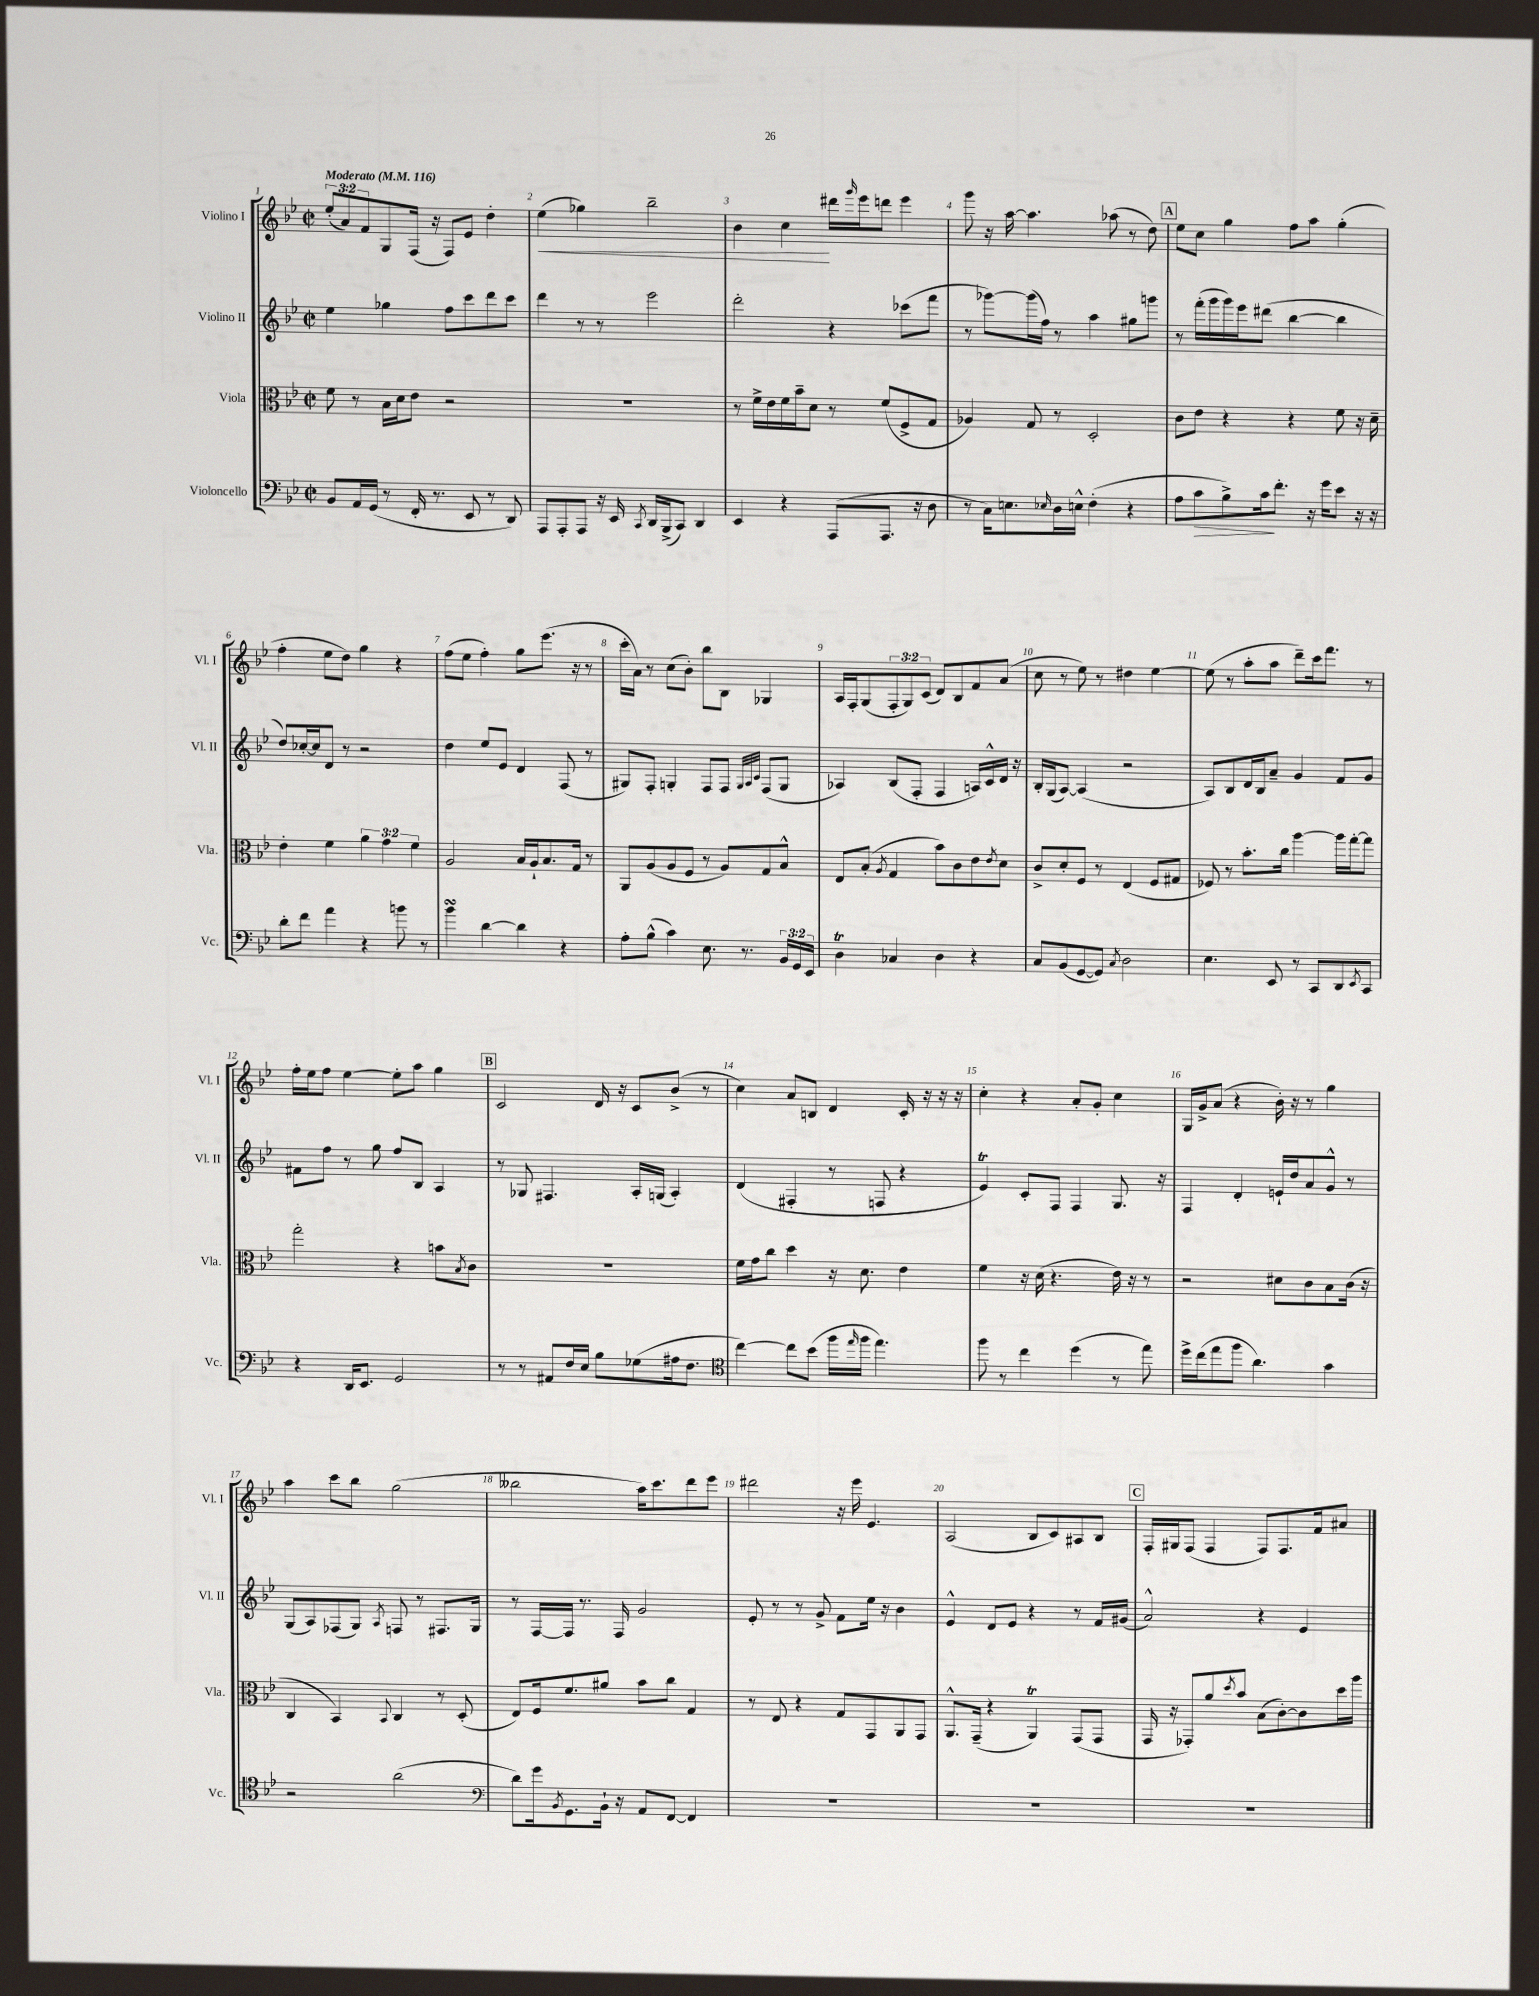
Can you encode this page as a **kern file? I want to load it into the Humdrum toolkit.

**kern	**kern	**kern	**kern
*staff4	*staff3	*staff2	*staff1
*clefF4	*clefC3	*clefG2	*clefG2
*k[b-e-]	*k[b-e-]	*k[b-e-]	*k[b-e-]
*M2/2	*M2/2	*M2/2	*M2/2
*met(c|)	*met(c|)	*met(c|)	*met(c|)
*MM116	*MM116	*MM116	*MM116
8BB-/L	8f\	4ee-\	(12ee-'/L
.	.	.	12a/)
16AA/L	8r	.	.
.	.	.	12f/
(16GG/JJ	.	.	.
8r	16B-\LL	4gg-\	8G/
.	16d\J	.	.
16FF'/	8e-\J	.	(16F/Jk
8.r	.	.	16r
.	2r	8ff\L	8F/L)
8EE-/	.	8ccc\	8e-/J
8r	.	8ddd\	4dd'\
8DD/)	.	8ccc\J	.
=	=	=	=
8AAA/L	1r	4ddd\	(4ee-\
8AAA'/	.	.	.
8AAA/J	.	8r	4gg-\)
16r	.	8r	.
16EE-/	.	.	.
8qCC/	.	.	.
16DD/LL	.	2eee-\	2bb-~\
(16BBB-^/J	.	.	.
8CC/J)	.	.	.
4DD/	.	.	.
=	=	=	=
4EE-/	8r	2ddd'\	4b-\
.	16f^\LL	.	.
.	16e-\	.	.
4r	16f\	.	4cc\
.	16b-~\J	.	.
.	8d\J	.	.
(8AAA/L	8r	4r	16ddd#\LL
.	.	.	16qqggg/
.	.	.	16eee-\J
8.AAA/J	(8f/L	.	8ddd\J
.	8F^/	(8ccc-\L	4eee-\
16r	.	.	.
8D\	8G/J	8fff\J	.
=	=	=	=
8r	4A-/)	8r	8ggg\
16C\LK)	.	[8ggg-\L)	16r
8.E\	.	.	[16aa\
.	8G/	(16ggg-\]L	4.aa\]
.	.	16ff\JJ)	.
16qqE-/	.	.	.
16D\L	8r	8r	.
16E^^\JJ	.	.	.
(4F'\	2D'/	4aa\	.
.	.	.	(8aa-\
4r	.	8gg#\L	8r
.	.	8ggg\J	8dd\)
=	=	=	=
8A\L	8c\L	8r	8ee-\L
8c\	8e-\J	(16fff'\LL	8cc\J
.	.	16ggg\	.
8B-^\)	4r	16ggg\)	4gg\
.	.	16eee-\J	.
16c\k	.	(8ddd#\J	.
8.f'\J	.	.	.
.	4r	[4bb-\	8ff\L
16r	.	.	8aa\J
16g\LK	.	.	.
8e-\J	8f\	4bb-\]	(4gg'\
16r	16r	.	.
16r	16d~\	.	.
=	=	=	=
8d'\L	4e-'\	8dd/L)	4ff'\
8f\J	.	[16cc-'/L	.
.	.	16cc-/]J	.
4a\	4f\	8d/J	8ee-\L
.	.	8r	8dd\J)
4r	6a\	2r	4gg\
.	6g\	.	.
8b\	.	.	4r
.	6f\	.	.
8r	.	.	.
=	=	=	=
4b-\	2A/	4dd\	(8ff\L
.	.	.	8ee-\J
[4d\	.	8ee-/L	4ff'\)
.	.	8e-/J	.
4d\]	16B-/LL	4d/	8gg\L
.	16A`/J	.	.
.	8.B-/	.	(8.eee-\J
4r	.	(8F/	.
.	16G/Jk	.	16r
.	8r	8r	8r
=	=	=	=
8A'\L	8AA/L	8G#/L)	16ccc'\LL
.	.	.	16a\JJ)
(8B-^^\J	(8A/	8F'/J	8r
4c\)	8A/	4G'/	(8cc\L
.	8F/J	.	8b-'\J)
8.E-\	8r	8F/L	8bb-\L
.	8A/L)	8F/J	8B-\J
8.r	.	.	.
.	.	32qqG/LLL	.
.	.	32qqA/	.
.	.	32qqc/JJJ	.
.	8G/	(8F/L	4G-/
24BB-/LL	8B-^^/J	8G/J	.
24GG/	.	.	.
24EE-/JJ	.	.	.
=	=	=	=
4D\	8E-/L	4A-/)	16A/LL
.	.	.	16F'/J
.	(8B-'/J	.	(8G/
.	8qA/	.	.
4C-/	4G/	(8B-/L	12F'/
.	.	.	12G/)
.	.	8F'/J	.
.	.	.	(12c/J
4D\	8b-\L)	4F/	8d/L)
.	8c\	.	8B-/
4r	8e-\	16A/LL)	8f/
.	.	16c^^/	.
.	8qe-/	.	.
.	8d\J	16d/JJ	(8a/J
.	.	16r	.
=	=	=	=
8C/L	8c^/L	16B-'/LL	8cc\
.	.	(16G/J	.
(8BB-/	8d'/	[8A/J)	8r
[8GG/	8F/J	(4A/]	8ee-\)
8GG/]J)	8r	.	8r
8qC/	.	.	.
2D\	(4E-/	2r	4dd#\
.	8F/L	.	[4ee-\
.	8G#/J	.	.
=	=	=	=
4.E-\	8F-/)	8A/L)	(8ee-\]
.	8r	8B-/	8r
.	8.b-'\L	16d/L	8aa'\L
.	.	16B-/J	.
8EE-/	.	8a~/J	8aa\J
.	16cc\Jk	.	.
8r	[4aa\	4g/	8ddd~\L)
8CC/L	.	.	16ccc\k
.	.	.	8.fff\J
8DD/	16aa\]LL	8f/L	.
.	[16gg'\J	.	.
8qEE-/	.	.	.
8CC/J	8gg\]J	8g/J	8r
=	=	=	=
4r	2gg'\	8f#\L	16ff'\LL
.	.	.	16ee-\J
.	.	8ff\J	8ff\J
16DD/LK	.	8r	[4ee-\
8.EE-/J	.	.	.
.	.	8gg\	.
2GG/	4r	8ff/L	8ee-'\]L
.	.	8B-/J	8aa\J
.	8b\L	4A/	4gg\
.	8qB-/	.	.
.	8c\J	.	.
=	=	=	=
8r	1r	8r	2c/
8r	.	8G-/	.
8AA#/L	.	4.F#/	.
16F/L	.	.	.
16E-/JJ	.	.	.
8B-\L	.	.	16d/
.	.	.	16r
(8G-\	.	16A'/LL	8c/L
.	.	(16G/JJ	.
16A#\k	.	4A'/)	(8b-^/J
8.F\J	.	.	.
.	.	.	8r
=	=	=	=
*clefC4	*	*	*
[4cc\)	16f\LL	(4d/	4cc\)
.	16g\J	.	.
.	8cc\J	.	.
8cc\]L	4dd\	4F#'/	8a/L
(8b-\J	.	.	8B/J
16ff\LL	16r	8r	4d/
16qqee-/	.	.	.
16ff\JJ	8.d\	.	.
4.ee-\)	.	8F/	.
.	4e-\	4r	16c'/
.	.	.	16r
.	.	.	16r
.	.	.	16r
=	=	=	=
8ff\	4f\	4e-/)	4cc'\
8r	.	.	.
4cc\	16r	8c'/L	4r
.	(16d\	.	.
.	4.r	8F/J	.
(4dd\	.	4F/	8a'/L
.	.	.	8g'/J
8r	16e-\)	8.G/	4cc\
.	16r	.	.
8ee-\)	8r	.	.
.	.	16r	.
=	=	=	=
16dd^\LL	2r	4F/	16G/LL
(16cc\J	.	.	16g^/J
8ee-\	.	.	(8a/J
8ff\J	.	4d'/	4r
4.a\)	.	.	.
.	8d#\L	16e`/LL	16b-'\)
.	.	16dd/J	16r
.	8c\	8a/	8r
4g\	8B-\	8g^^/J	4gg\
.	(16c\Jk	8r	.
.	16r	.	.
=	=	=	=
2r	4C/	(8G/L	4aa\
.	.	8A/)	.
.	4BB-/)	(8F-/	8ccc\L
.	.	8G/J)	8bb-\J
.	8qqBB-/	8qA/	.
(2a\	4C/	8F/	(2gg\
.	.	8r	.
.	8r	8.F#/L	.
.	(8D'/	.	.
.	.	16G/Jk	.
=	=	=	=
*clefF4	*	*	*
8d\L)	8E-/L)	8r	2bb--\
16g\k	16F/k	[16F/LL	.
8qBB-/	.	.	.
8.GG\	8.f/	16F/]JJ	.
.	.	8.r	.
16BB-`\Jk	8a#/J	.	.
16r	.	16F/	.
8AA/L	8b-\L	2g/	16aa\LK)
.	.	.	8.ccc\
[8FF/J	8cc\J	.	.
4FF/]	4G/	.	8ddd\
.	.	.	8eee-\J
=	=	=	=
1r	8r	8e-'/	2ddd#\
.	8E-/	8r	.
.	4r	8r	.
.	.	8g^/	.
.	8G/L	8f\L	16r
.	.	.	16eee-\
.	8GG/	16ee-\Jk	4.e-/
.	.	16r	.
.	8AA/	4b-\	.
.	8GG/J	.	.
=	=	=	=
1r	8.AA^^/L	4e-^^/	(2A/
.	(16GG~/Jk	.	.
.	4r	8d/L	.
.	.	8e-/J	.
.	4AA/)	4r	8B-/L
.	.	.	8c/)
.	(8GG/L	8r	8A#/
.	8GG/J	16f/LL	8B-/J
.	.	(16g#/JJ	.
=	=	=	=
1r	16GG/	2a^^/)	16F'/LL
.	16r	.	16G#/J
.	8GG-'/L)	.	(8F/J
.	8a/	.	4F/
.	8qdd/	.	.
.	8b-/J	.	.
.	(8B-\L	4r	8F/L)
.	[8c'\)	.	8.F/
.	8c\]	4e-/	.
.	.	.	16f/k
.	16dd\L	.	8a#/J
.	16aa\JJ	.	.
==	==	==	==
*-	*-	*-	*-
